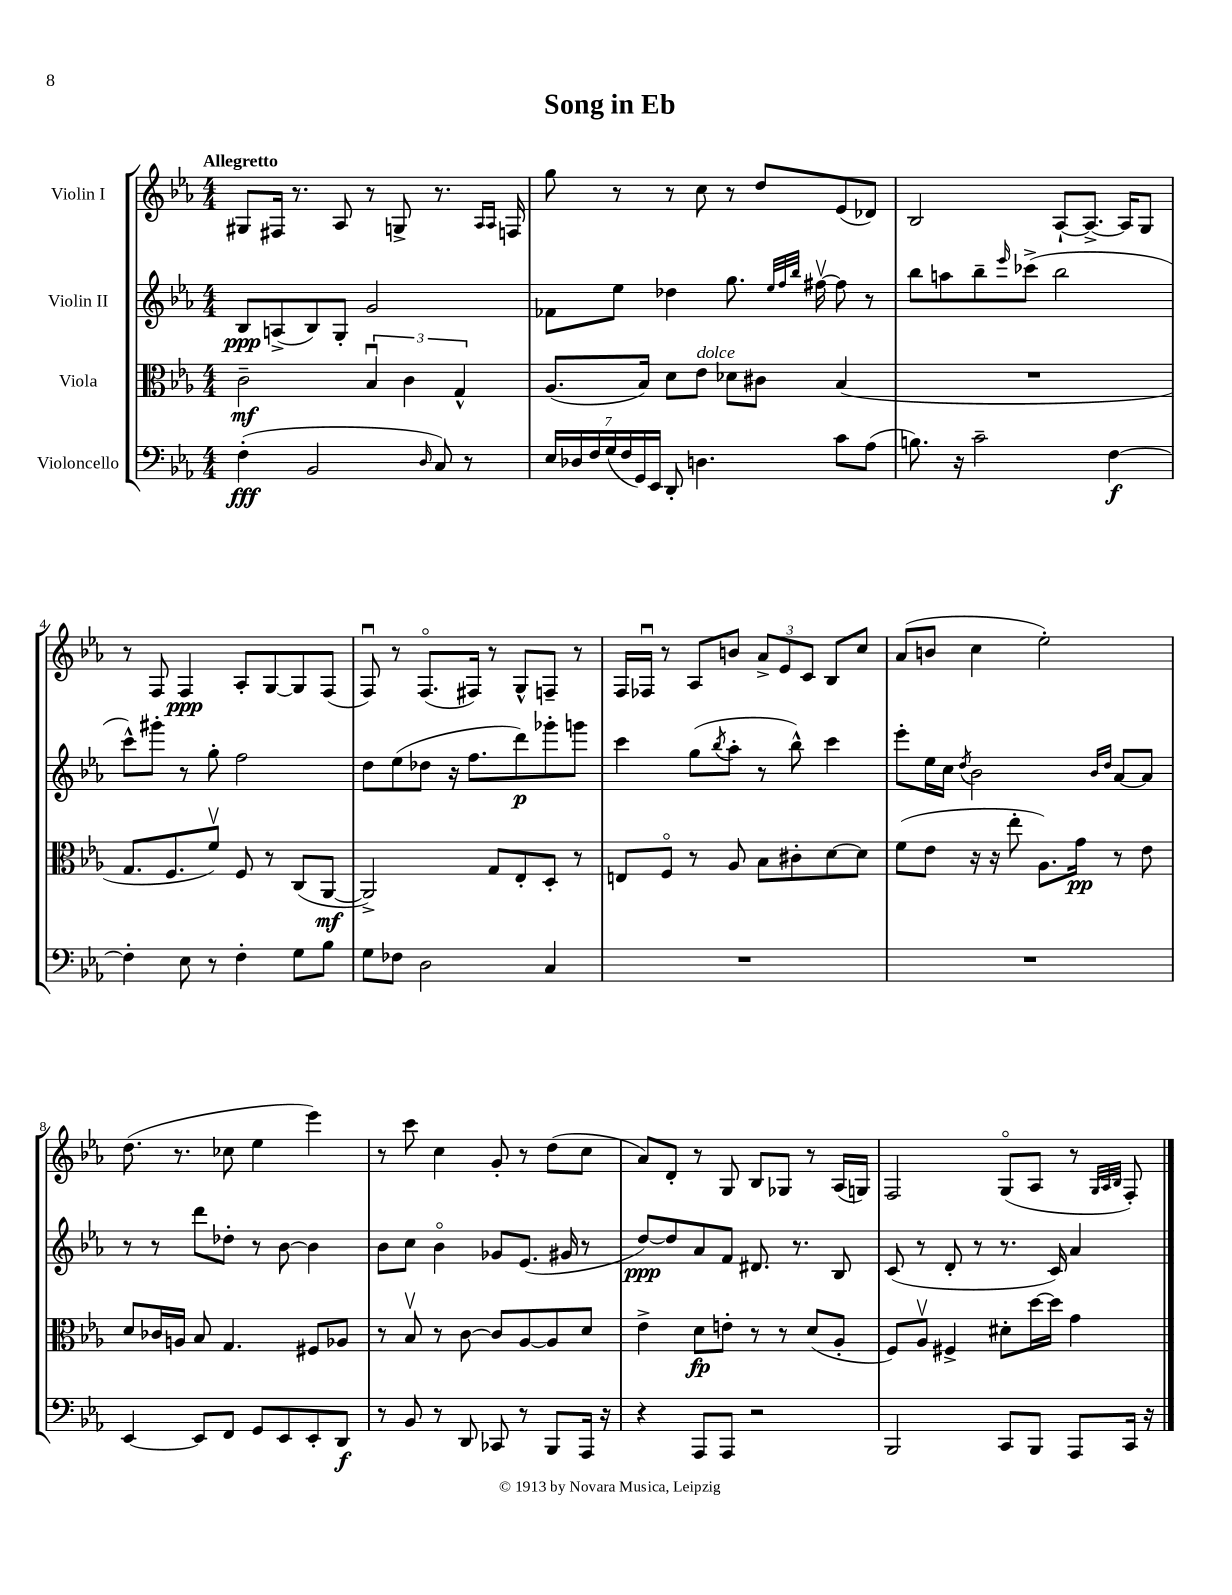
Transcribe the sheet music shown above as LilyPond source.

\header { title = "Song in Eb" }
<<
\new StaffGroup <<
\new Staff = "s0" \with { instrumentName = "Violin I" } {
    \clef treble \key ees \major \numericTimeSignature \time 4/4 \tempo "Allegretto"
    gis8 fis16 r8. aes8 r8 g8-> r8. \grace { aes16 aes16 } f16 |
    g''8 r8 r8 c''8 r8 d''8 ees'8( des'8) |
    bes2 aes8~-! aes8.~-> aes16 g8 |
    r8 f8 f4\ppp aes8-. g8~ g8 f8( |
    f8\downbow) r8 f8.\flageolet( fis16) r8 g8-^ f8-- r8 |
    f16 fes16\downbow r8 aes8 b'8 \tuplet 3/2 { aes'8-> ees'8 c'8 } bes8 c''8 |
    aes'8( b'8 c''4 ees''2-.) |
    d''8.( r8. ces''8 ees''4 ees'''4) |
    r8 c'''8 c''4 g'8-. r8 d''8( c''8 |
    aes'8) d'8-. r8 g8 bes8 ges8 r8 aes16( g16) |
    f2 g8\flageolet( aes8 r8 \grace { g32 aes32 bes32 } f8-.) \bar "|." |
}
\new Staff = "s1" \with { instrumentName = "Violin II" } {
    \clef treble \key ees \major \numericTimeSignature \time 4/4
    bes8\ppp a8->( bes8) g8-. g'2 |
    fes'8 ees''8 des''4 g''8. \grace { ees''32 f''32 bes''32 } fis''16~\upbow fis''8 r8 |
    bes''8 a''8 bes''8-- \grace { ees'''16 } ces'''8->( bes''2 |
    c'''8-^) gis'''8-. r8 g''8-. f''2 |
    d''8 ees''8( des''8 r16 f''8. d'''8\p) ges'''8-. g'''8 |
    c'''4 g''8( \acciaccatura { bes''8 } aes''8-. r8 bes''8-^) c'''4 |
    ees'''8-. ees''16 c''16 \acciaccatura { d''8 } bes'2 \grace { bes'16 d''16 } aes'8~ aes'8 |
    r8 r8 d'''8 des''8-. r8 bes'8~ bes'4 |
    bes'8 c''8 bes'4\flageolet ges'8 ees'8.( gis'16 r8 |
    d''8~\ppp) d''8 aes'8 f'8 dis'8. r8. bes8 |
    c'8( r8 d'8-. r8 r8. c'16) aes'4 \bar "|." |
}
\new Staff = "s2" \with { instrumentName = "Viola" } {
    \clef alto \key ees \major \numericTimeSignature \time 4/4
    c'2--\mf \tuplet 3/2 { bes4\downbow c'4 g4-^ } |
    aes8.( bes16) d'8 ees'8^\markup { \italic "dolce" } des'8 cis'8 bes4( |
    R1 |
    g8. f8. f'8\upbow) f8 r8 c8( aes,8~\mf |
    aes,2->) g8 ees8-. d8-. r8 |
    e8 f8\flageolet r8 aes8 bes8 cis'8-. d'8~ d'8 |
    f'8( ees'8 r16 r16 ees''8-. aes8.) g'16\pp r8 ees'8 |
    d'8 ces'16 a16 bes8 g4. fis8 aes8 |
    r8 bes8\upbow r8 c'8~ c'8 aes8~ aes8 d'8 |
    ees'4-> d'8\fp e'8-. r8 r8 d'8( aes8-. |
    f8) aes8\upbow fis4-> dis'8-. d''16~ d''16 g'4 \bar "|." |
}
\new Staff = "s3" \with { instrumentName = "Violoncello" } {
    \clef bass \key ees \major \numericTimeSignature \time 4/4
    f4-.\fff( bes,2 \grace { d16 } c8) r8 |
    \tuplet 7/4 { ees16 des16 f16 g16( f16 g,16) ees,16 } d,8-. d4. c'8 aes8( |
    b8.) r16 c'2-- f4~\f |
    f4-. ees8 r8 f4-. g8 bes8 |
    g8 fes8 d2 c4 |
    R1 |
    R1 |
    ees,4~ ees,8 f,8 g,8 ees,8 ees,8-. d,8\f |
    r8 bes,8 r8 d,8 ces,8 r8 bes,,8 aes,,16 r16 |
    r4 aes,,8 aes,,8 r2 |
    bes,,2 c,8 bes,,8 aes,,8 c,16 r16 \bar "|." |
}
>>
>>
